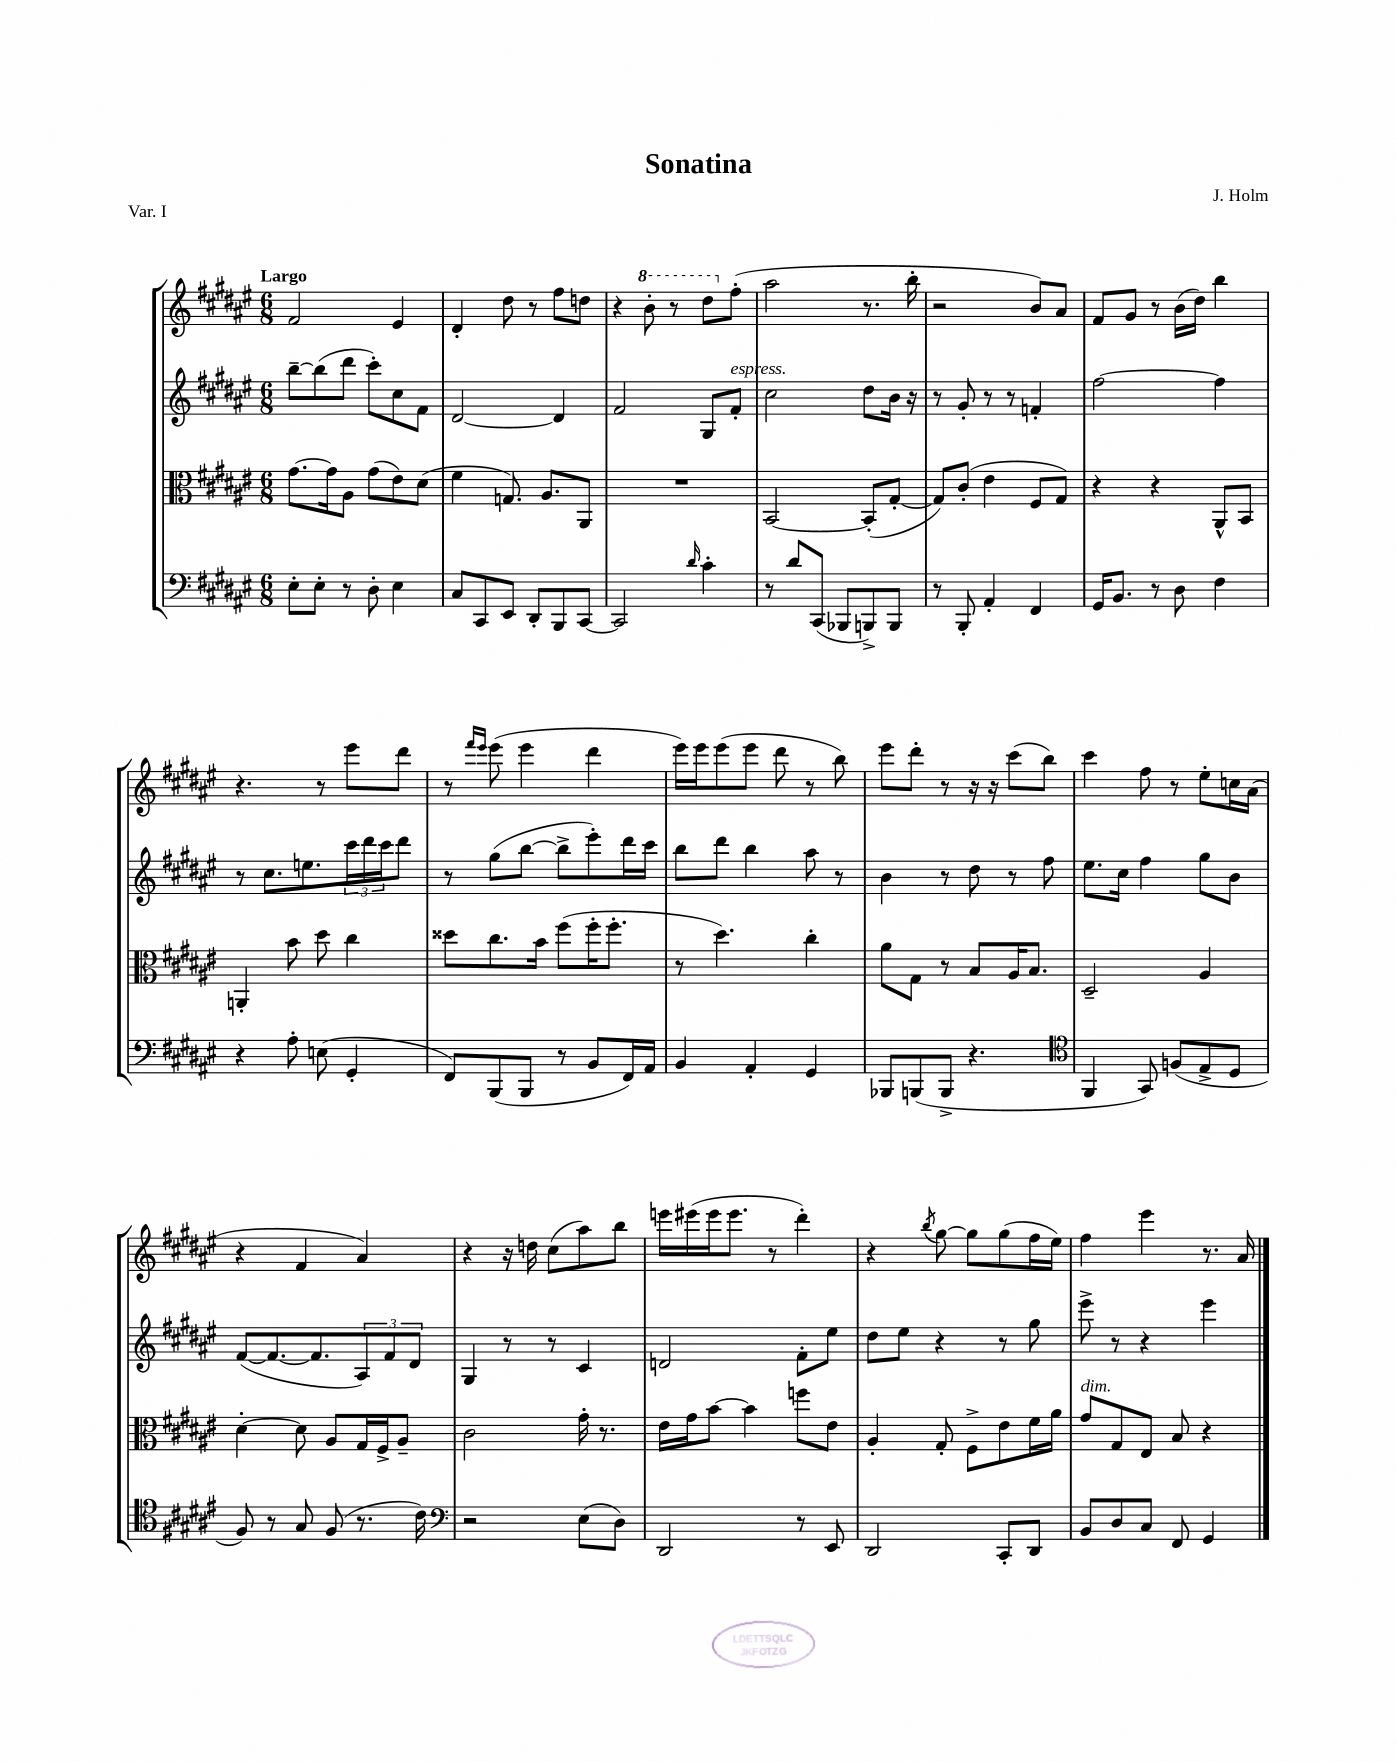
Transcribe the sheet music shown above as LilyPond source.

\header { title = "Sonatina" composer = "J. Holm" piece = "Var. I" }
<<
\new StaffGroup <<
\new Staff = "s0" {
    \clef treble \key fis \major \numericTimeSignature \time 6/8 \tempo "Largo"
    fis'2 eis'4 |
    dis'4-. dis''8 r8 fis''8 d''8 |
    r4 \ottava #1 b''8-. r8 dis'''8 \ottava #0 fis''8-.( |
    ais''2 r8. b''16-. |
    r2 b'8) ais'8 |
    fis'8 gis'8 r8 b'16( dis''16) b''4 |
    r4. r8 eis'''8 dis'''8 |
    r8 \grace { fis'''16 eis'''16 } eis'''8( eis'''4 dis'''4 |
    eis'''16) eis'''16 eis'''8( eis'''8 dis'''8 r8 b''8) |
    eis'''8 dis'''8-. r8 r16 r16 cis'''8( b''8) |
    cis'''4 fis''8 r8 eis''8-. c''16 ais'16( |
    r4 fis'4 ais'4) |
    r4 r16 d''16 cis''8( ais''8) b''8 |
    e'''16 eis'''16( eis'''16 eis'''8. r8 dis'''4-.) |
    r4 \acciaccatura { b''8 } gis''8~ gis''8 gis''8( fis''16 eis''16) |
    fis''4 eis'''4 r8. ais'16 \bar "|." |
}
\new Staff = "s1" {
    \clef treble \key fis \major \numericTimeSignature \time 6/8
    b''8~-- b''8( dis'''8 cis'''8-.) cis''8 fis'8 |
    dis'2~ dis'4 |
    fis'2 gis8 fis'8-.^\markup { \italic "espress." } |
    cis''2 dis''8 b'16 r16 |
    r8 gis'8-. r8 r8 f'4-. |
    fis''2~ fis''4 |
    r8 cis''8. e''8. \tuplet 3/2 { cis'''16 dis'''16 cis'''16 } dis'''8 |
    r8 gis''8( b''8~ b''8-> eis'''8-.) dis'''16 cis'''16 |
    b''8 dis'''8 b''4 ais''8 r8 |
    b'4 r8 dis''8 r8 fis''8 |
    eis''8. cis''16 fis''4 gis''8 b'8 |
    fis'8~( fis'8.~ fis'8. \tuplet 3/2 { ais8) fis'8 dis'8 } |
    gis4 r8 r8 cis'4 |
    d'2 fis'8-. eis''8 |
    dis''8 eis''8 r4 r8 gis''8 |
    eis'''8-> r8 r4 eis'''4 \bar "|." |
}
\new Staff = "s2" {
    \clef alto \key fis \major \numericTimeSignature \time 6/8
    gis'8.~ gis'16 ais8 gis'8( eis'8) dis'8( |
    fis'4 g8.) ais8. ais,8 |
    R2. |
    b,2~ b,8-.( gis8~-. |
    gis8) cis'8-.( eis'4 fis8 gis8) |
    r4 r4 ais,8-^ b,8 |
    a,4-. b'8 dis''8 cis''4 |
    disis''8 cis''8. b'16 fis''8( fis''16-. fis''8.-. |
    r8 dis''4.) cis''4-. |
    ais'8 gis8 r8 b8 ais16 b8. |
    dis2-- ais4 |
    dis'4~-. dis'8 ais8 gis16 fis16-> ais8-- |
    cis'2 gis'16-. r8. |
    eis'16 gis'16 b'8~ b'4 f''8 eis'8 |
    ais4-. gis8-. fis8-> eis'8 fis'16 ais'16 |
    gis'8^\markup { \italic "dim." } gis8 eis8 b8 r4 \bar "|." |
}
\new Staff = "s3" {
    \clef bass \key fis \major \numericTimeSignature \time 6/8
    eis8-. eis8-. r8 dis8-. eis4 |
    cis8 cis,8 eis,8 dis,8-. b,,8 cis,8~ |
    cis,2 \grace { dis'16 } cis'4-. |
    r8 dis'8 cis,8( bes,,8 b,,8->) b,,8 |
    r8 b,,8-. ais,4-. fis,4 |
    gis,16 b,8. r8 dis8 fis4 |
    r4 ais8-. e8( gis,4-. |
    fis,8) b,,8( b,,8 r8 b,8 fis,16) ais,16 |
    b,4 ais,4-. gis,4 |
    bes,,8 b,,8( b,,8-> r4. |
    \clef tenor fis,4 gis,8) f8( eis8-> dis8 |
    fis8) r8 gis8 fis8( r8. cis'16) |
    \clef bass r2 eis8( dis8) |
    dis,2 r8 eis,8 |
    dis,2 cis,8-. dis,8 |
    b,8 dis8 cis8 fis,8 gis,4 \bar "|." |
}
>>
>>
\layout { \context { \Score \remove "Bar_number_engraver" } }
